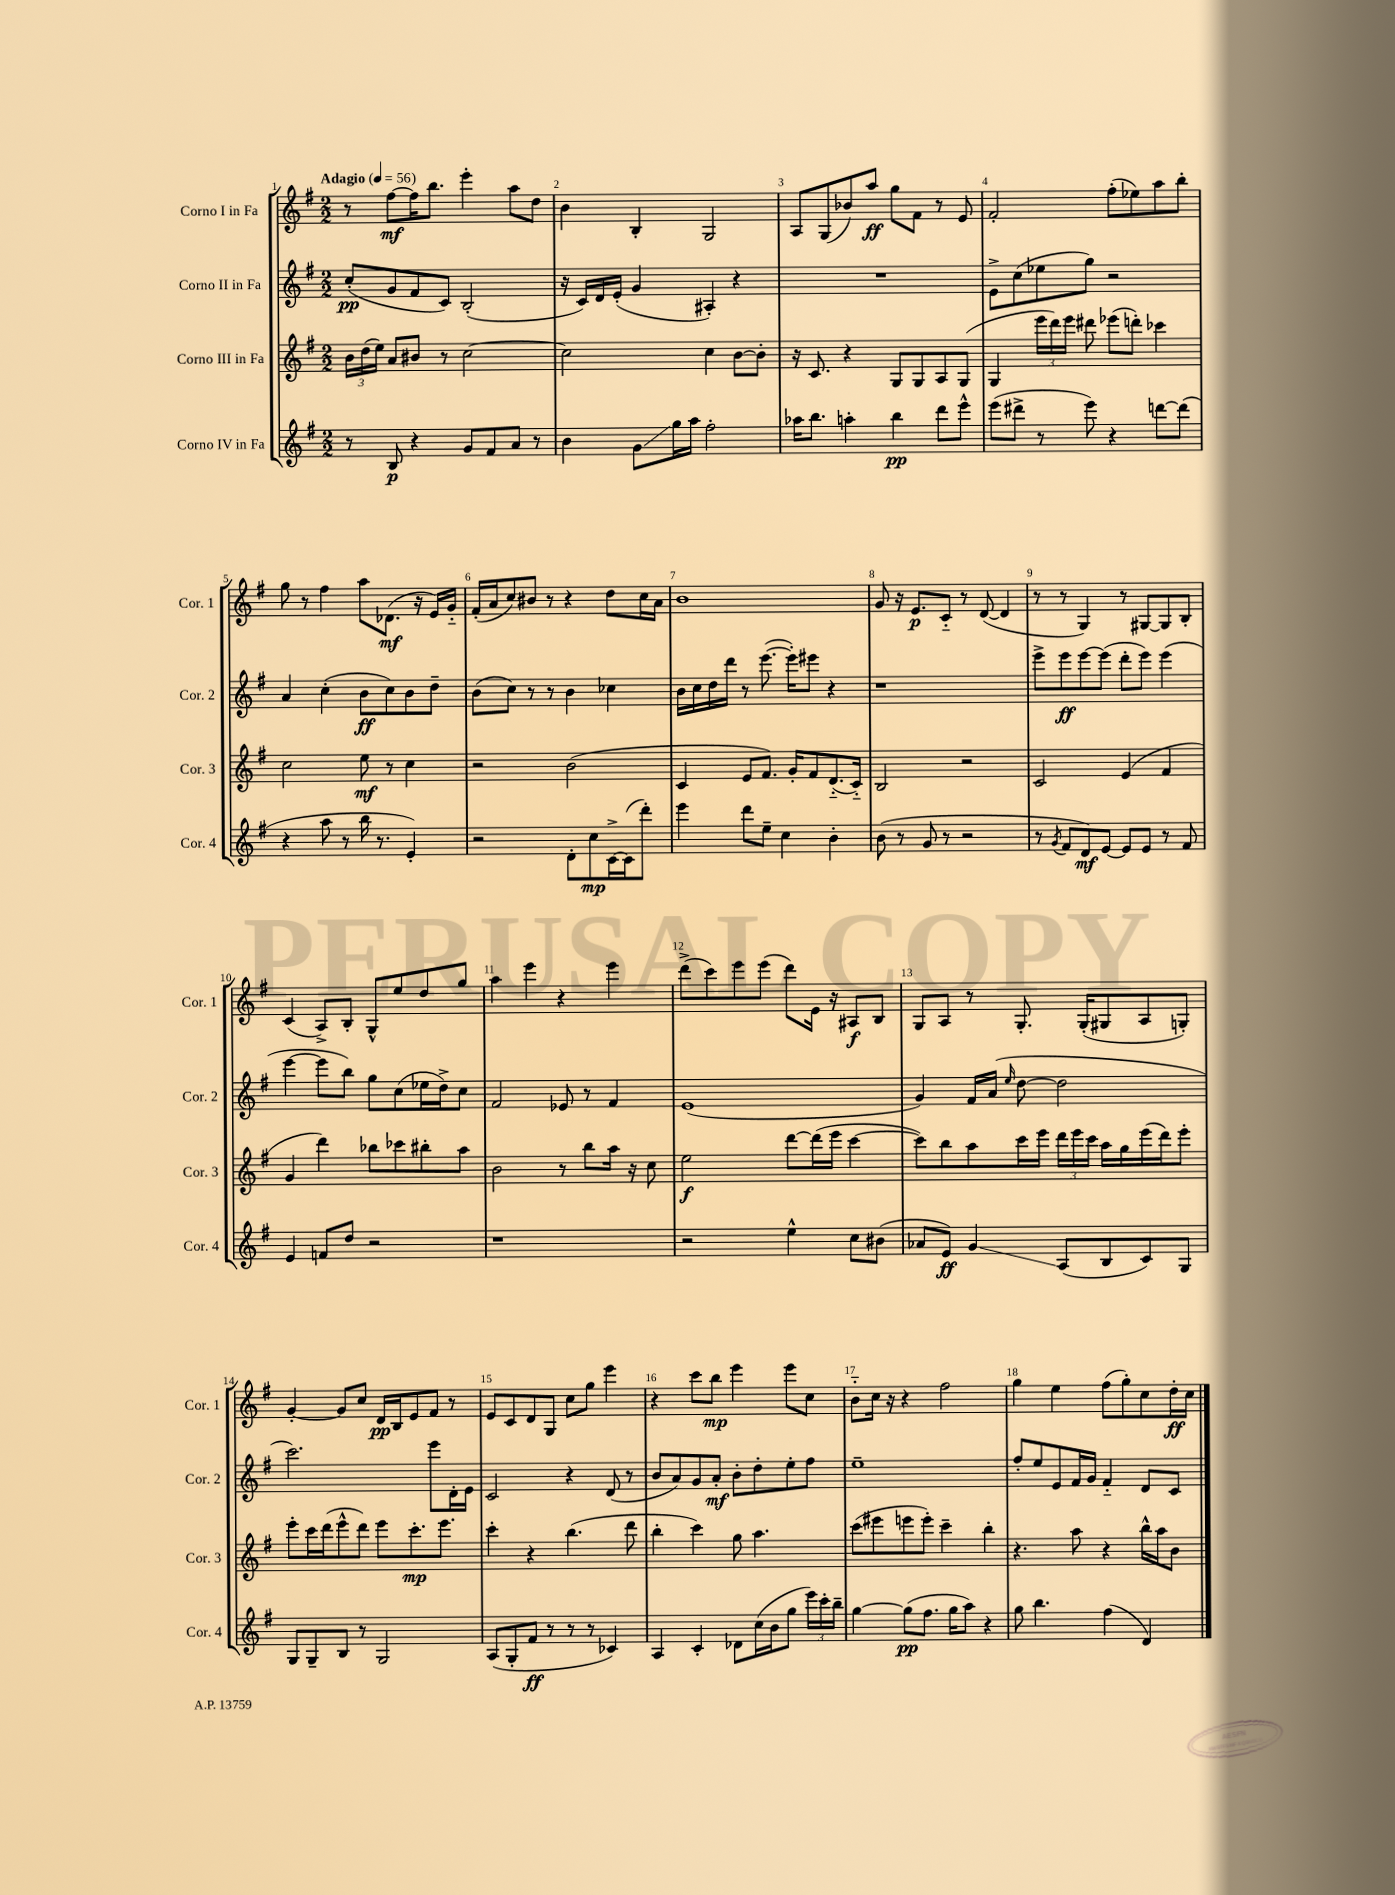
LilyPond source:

<<
\new StaffGroup <<
\new Staff = "s0" \with { instrumentName = "Corno I in Fa" shortInstrumentName = "Cor. 1" } {
    \clef treble \key g \major \numericTimeSignature \time 2/2 \tempo "Adagio" 4 = 56
    \autoBeamOff r8 fis''8[~\mf fis''16 b''8.] e'''4-. a''8[ d''8] |
    b'4 b4-. g2 |
    a8[ g8( bes'8) a''8]\ff g''8[ fis'8] r8 e'8 |
    fis'2-. fis''8[-.( ees''8) a''8 b''8]-. |
    g''8 r8 fis''4 a''8[ des'8.]\mf( r16 e'16[) g'16]-_ |
    fis'16[-.( a'16 c''8) bis'8] r8 r4 d''8[ c''16 a'16] |
    b'1 |
    g'8 r16 e'8.[\p c'8]-_ r8 d'8~( d'4 |
    r8 r8 g4) r8 gis8[~ gis8 b8]-. |
    c'4( a8[->) b8]-. g8[-^ e''8 d''8 g''8] |
    a''4 e'''4 r4 e'''4 |
    d'''8[->( c'''8) e'''8 e'''8]( d'''8[) e'16] r16 ais8[\f b8] |
    g8[ a8] r8 g8.-. g16[-.( gis8 a8 g8]-.) |
    g'4~-. g'8[ c''8] d'16[\pp b16 e'8 fis'8] r8 |
    e'8[ c'8 d'8 g8] c''8[ g''8] e'''4 |
    r4 c'''8[ b''8]\mp e'''4 e'''8[ c''8] |
    b'8[-_ c''16] r16 r4 fis''2 |
    g''4 e''4 fis''8[( g''8-.) c''8 d''16-.\ff c''16] \bar "|." |
}
\new Staff = "s1" \with { instrumentName = "Corno II in Fa" shortInstrumentName = "Cor. 2" } {
    \clef treble \key g \major \numericTimeSignature \time 2/2
    \autoBeamOff c''8[-.\pp( g'8 fis'8 c'8]) b2-.( |
    r16 c'16[) d'16 e'16]-.( g'4 ais4-.) r4 |
    R1 |
    e'8[-> c''8( ees''8 g''8]) r2 |
    a'4 c''4-.( b'8[\ff c''8) b'8 d''8]-- |
    b'8[( c''8]) r8 r8 b'4 ces''4 |
    b'16[ c''16 d''16 d'''16] r8 e'''8.~( e'''16[-.) eis'''8] r4 |
    r1 |
    e'''8[-> e'''8\ff e'''8~ e'''8]( d'''8[-. e'''8]) e'''4( |
    e'''4~ e'''8[ b''8]) g''8[ c''8( ees''16 d''16->) c''8] |
    fis'2 ees'8 r8 fis'4 |
    e'1( |
    g'4) fis'16[ a'16]( \grace { e''16 } d''8~ d''2 |
    c'''2.) e'''8[ d'16-. e'16] |
    c'2 r4 d'8( r8 |
    b'8[ a'8) g'8 a'8]-.\mf b'8[-. d''8-. e''8-. fis''8] |
    e''1-- |
    fis''8[-. e''8 e'8 fis'16 g'16] fis'4-_ d'8[ c'8] \bar "|." |
}
\new Staff = "s2" \with { instrumentName = "Corno III in Fa" shortInstrumentName = "Cor. 3" } {
    \clef treble \key g \major \numericTimeSignature \time 2/2
    \autoBeamOff \tuplet 3/2 { b'16[ d''16( e''16]) } a'8[ bis'8] r8 c''2~ |
    c''2 c''4 b'8[~ b'8]-. |
    r16 c'8. r4 g8[ g8 a8 g8]( |
    g4 \tuplet 3/2 { e'''16[ d'''16) e'''16] } dis'''8 ees'''8[( d'''8]-.) ces'''4 |
    c''2 e''8\mf r8 c''4 |
    r2 b'2( |
    c'4 e'8[ fis'8.]) g'16[-. fis'8 d'8.-_( c'16]-_) |
    b2 r2 |
    c'2 e'4( fis'4 |
    g'4 d'''4) bes''8[ ces'''8 bis''8-. a''8] |
    b'2 r8 b''8[ a''16] r16 c''8 |
    e''2\f d'''8[~ d'''16( e'''16] c'''4~ |
    c'''8[) b''8 a''8 c'''16 e'''16] \tuplet 3/2 { d'''16[ e'''16 c'''16] } a''16[ g''16 e'''16( d'''16) e'''8]-. |
    e'''8[-. c'''16 d'''16( e'''8-^ d'''8]) e'''8[ c'''8.-.\mp e'''8.] |
    c'''4-. r4 b''4.( d'''8 |
    b''4-. c'''4) g''8 a''4. |
    c'''8[( eis'''8 e'''8 e'''8]-.) c'''4-- b''4-. |
    r4. a''8 r4 b''16[-^ a''16 b'8] \bar "|." |
}
\new Staff = "s3" \with { instrumentName = "Corno IV in Fa" shortInstrumentName = "Cor. 4" } {
    \clef treble \key g \major \numericTimeSignature \time 2/2
    \autoBeamOff r8 b8\p r4 g'8[ fis'8 a'8] r8 |
    b'4 g'8[\glissando g''16 a''16] fis''2-. |
    aes''16[ b''8.] a''4-. b''4\pp d'''8[ e'''8]-^ |
    e'''8[( dis'''8]-> r8 e'''8) r4 d'''8[~ d'''8]( |
    r4 a''8 r8 b''16 r8. e'4-.) |
    r2 d'8[-. c''8\mp c'16~-> c'16( d'''8]-.) |
    e'''4 d'''8[ e''8]-- c''4 b'4-. |
    b'8( r8 g'8 r8 r2 |
    r8 \acciaccatura { g'8 } fis'8[ d'8\mf) e'8]~ e'8[ e'8] r8 fis'8 |
    e'4 f'8[ d''8] r2 |
    r1 |
    r2 e''4-^ c''8[ bis'8]( |
    aes'8[ e'8]\ff) g'4\glissando a8[( b8 c'8) g8] |
    g8[ g8-- b8] r8 g2 |
    a8[( g8-. fis'8]\ff r8 r8 r8 ces'4) |
    a4 c'4-. des'8[ c''16( b'16 g''8] \tuplet 3/2 { e'''16[) c'''16-. b''16]-- } |
    g''4~ g''8[\pp( fis''8.] g''16[ a''8]) r4 |
    g''8 b''4. fis''4( d'4) \bar "|." |
}
>>
>>
\layout { \context { \Score \override BarNumber.break-visibility = ##(#f #t #t) barNumberVisibility = #all-bar-numbers-visible } }
